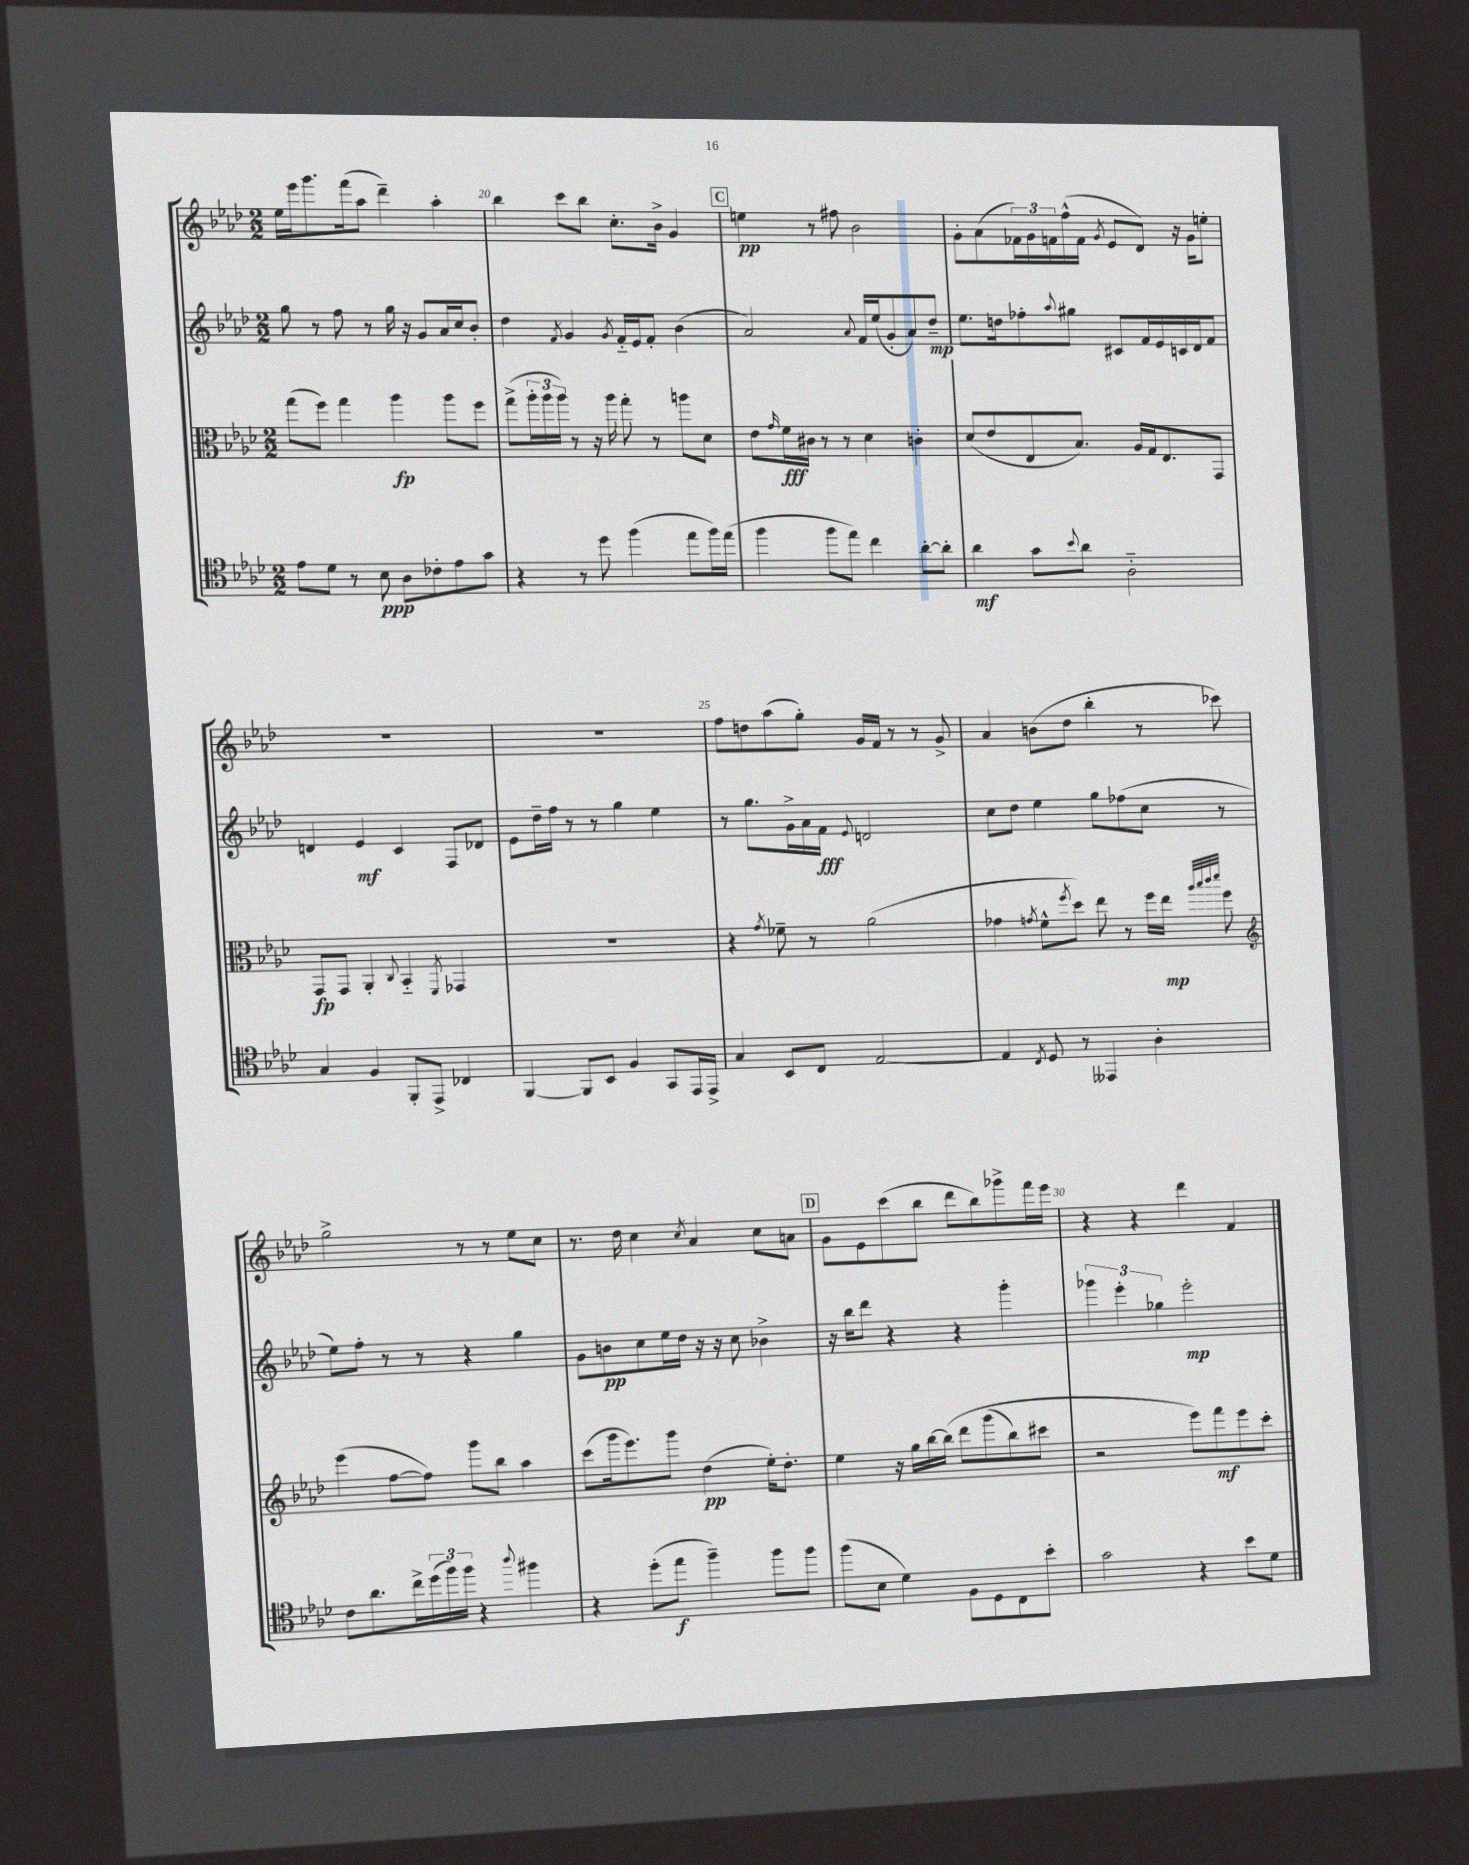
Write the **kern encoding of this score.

**kern	**kern	**kern	**kern
*staff4	*staff3	*staff2	*staff1
*clefC4	*clefC3	*clefG2	*clefG2
*k[b-e-a-d-]	*k[b-e-a-d-]	*k[b-e-a-d-]	*k[b-e-a-d-]
*M2/2	*M2/2	*M2/2	*M2/2
8e-\L	(8gg\L	8gg\	16ee-\LL
.	.	.	16eee-\J
8d-\J	8ff\J)	8r	8.ggg\
8r	4gg\	8ff\	.
.	.	.	(16fff\k
8B-\	.	8r	8aa-\J
8A-\L	4aa-\	16gg\	4ddd-~\)
.	.	16r	.
8c-'\	.	8g/L	.
8e-\	8aa-\L	16a-/L	4aa-'\
.	.	16cc/J	.
8g\J	8ff\J	8b-'/J	.
=	=	=	=
4r	(8gg^\L	4dd-\	4bb-\
.	24aa-'\L	.	.
.	24aa-\	.	.
.	24aa-\JJ)	.	.
.	.	8qf/	.
8r	8r	4g/	8ccc\L
8dd-\	16r	.	8bb-\J
.	16aa-\	.	.
.	.	8qg/	.
(4ff\	8gg'\	16f'~/LL	8.cc'\L
.	.	16e-/J	.
.	8r	8f'/J	.
.	.	.	16b-^\Jk
8ee-\L	8aa\L	(4b-\	4g/
16ff\L)	8d-\J	.	.
(16ee-\JJ	.	.	.
=	=	=	=
4ff\	8e-\L	2a-/)	4ee\
.	16qqg/	.	.
.	16f\L	.	.
.	16c#\JJ	.	.
8ff\L	8r	.	8r
8ee-\J)	8r	.	8ff#\
.	.	8qqa-/	.
4cc\	4d-\	16f/LL	2b-\
.	.	(16ee-/J	.
.	.	8g'/	.
[8a-'\L	4c'\	8a-/)	.
8a-'\]J	.	8dd-~/J	.
=	=	=	=
4a-\	(8d-/L	8.ee-\L	8g'\L
.	8e-/	.	(8a-\
.	.	16dd\k	.
8g\L	8E-/	8ff-'\	24f-\L)
.	.	.	24g\
.	.	.	24f\
8qqb-/	.	8qqaa-/	.
8a-\J	8.B-/J)	8gg#\J	(16ff^^\
.	.	.	16f\JJ
.	.	.	8qg/
2A-'~\	.	8c#/L	8e-/L
.	16A-/LL	.	.
.	16G/J	16f/L	8d-/J)
.	8.E-/	16e-/	.
.	.	16c/	16r
.	.	16d-/J	16g\LK
.	8GG/J	8f/J	8ee'\J
=	=	=	=
4G/	8GG/L	4d/	1r
.	8GG/J	.	.
4F/	4AA-'/	4e-/	.
.	8qqC/	.	.
8FF'/L	4BB-'~/	4c/	.
8EE-^/J	.	.	.
.	8qFF/	.	.
4C-/	4GG-/	8F/L	.
.	.	8d-/J	.
=	=	=	=
[4FF/	1r	8e-\L	1r
.	.	16dd-~\L	.
.	.	16ff\JJ	.
8FF/]L	.	8r	.
8BB-/J	.	8r	.
4F/	.	4gg\	.
8GG/L	.	4ee-\	.
16EE-/L	.	.	.
16EE-^/JJ	.	.	.
=	=	=	=
4G/	4r	8r	8ff\L
.	.	8.gg\L	8dd\
.	8qg/	.	.
8BB-/L	8f-~\	.	(8aa-\
.	.	16g^\L	.
8C/J	8r	16a-\	8gg'\J)
.	.	16f\JJ	.
.	.	8qqe-/	.
[2E-/	(2a-\	2d/	16g/LL
.	.	.	16f/JJ
.	.	.	8r
.	.	.	8r
.	.	.	8g^/
=	=	=	=
4E-/]	4g-\	8cc\L	4a-/
.	.	8dd-\J	.
8qC/	8qg/	.	.
8D-/	8f^^\L	4ee-\	(8b\L
.	8qff/	.	.
8r	8dd-\J)	.	8dd-\J
4EE--/	8ee-\	8gg\L	4bb-'\
.	8r	(8ff-\	.
4A-'\	16ff\LL	8cc\J	8r
.	16ee-\JJ	.	.
.	32qqaa-/LLL	.	.
.	32qqbb-/	.	.
.	32qqccc/	.	.
.	32qqddd-/JJJ	.	.
.	8ff\	8r	8ccc-\)
=	=	=	=
*	*clefG2	*	*
8c\L	(4eee-\	8ee-\L)	2gg^\
8.a-\	.	8ff'\J	.
.	[8ff\L	8r	.
16cc^\L	.	.	.
(24dd-\	8ff\]J)	8r	.
24ff\)	.	.	.
24ff\JJ	.	.	.
4r	8ggg\L	4r	8r
.	8bb-\J	.	8r
8qqaa-/	.	.	.
4ff#\	4aa-\	4gg\	8ee-\L
.	.	.	8cc\J
=	=	=	=
4r	(8ccc\L	8g\L	8.r
.	16ggg\k	8b\	.
.	8.eee-\)	.	16dd-\
(8dd-'\L	.	8cc\	4cc\
8ee-\J	8ggg\J	16ee-\L	.
.	.	16dd-\JJ	.
.	.	.	8qcc/
4ff~\)	(4dd-\	16r	4a-/
.	.	16r	.
.	.	8cc\	.
8ff\L	16ee-'\LK)	4b-^\	8cc\L
.	8.dd-'\J	.	.
8ff\J	.	.	8a\J
=	=	=	=
(8ff\L	4ee-\	16r	8g\L
.	.	16bb-\LK	.
8B-\J	.	8ddd-\J	8e-\
4d-\)	16r	4r	(8ccc\
.	16gg\LL	.	.
.	[16bb-\	.	8bb-\J
.	&(16bb-\]JJ	.	.
8F\L	8ddd-\L	4r	8ddd-\L
8D-\	(8ggg\	.	8bb-\)
8C\	8bb-\)	4ggg'\	8ggg-^\
8b-'\J	8ccc#\J	.	16fff\L
.	.	.	16eee-\JJ
=	=	=	=
2g\	2r	6ggg-\	4r
.	.	6eee-'\	.
.	.	.	4r
.	.	6gg-\	.
4r	8eee-\L&)	2eee-'\	4ddd-\
.	8fff\	.	.
8b-\L	8eee-\	.	4f/
8d-\J	8ccc'\J	.	.
==	==	==	==
*-	*-	*-	*-
